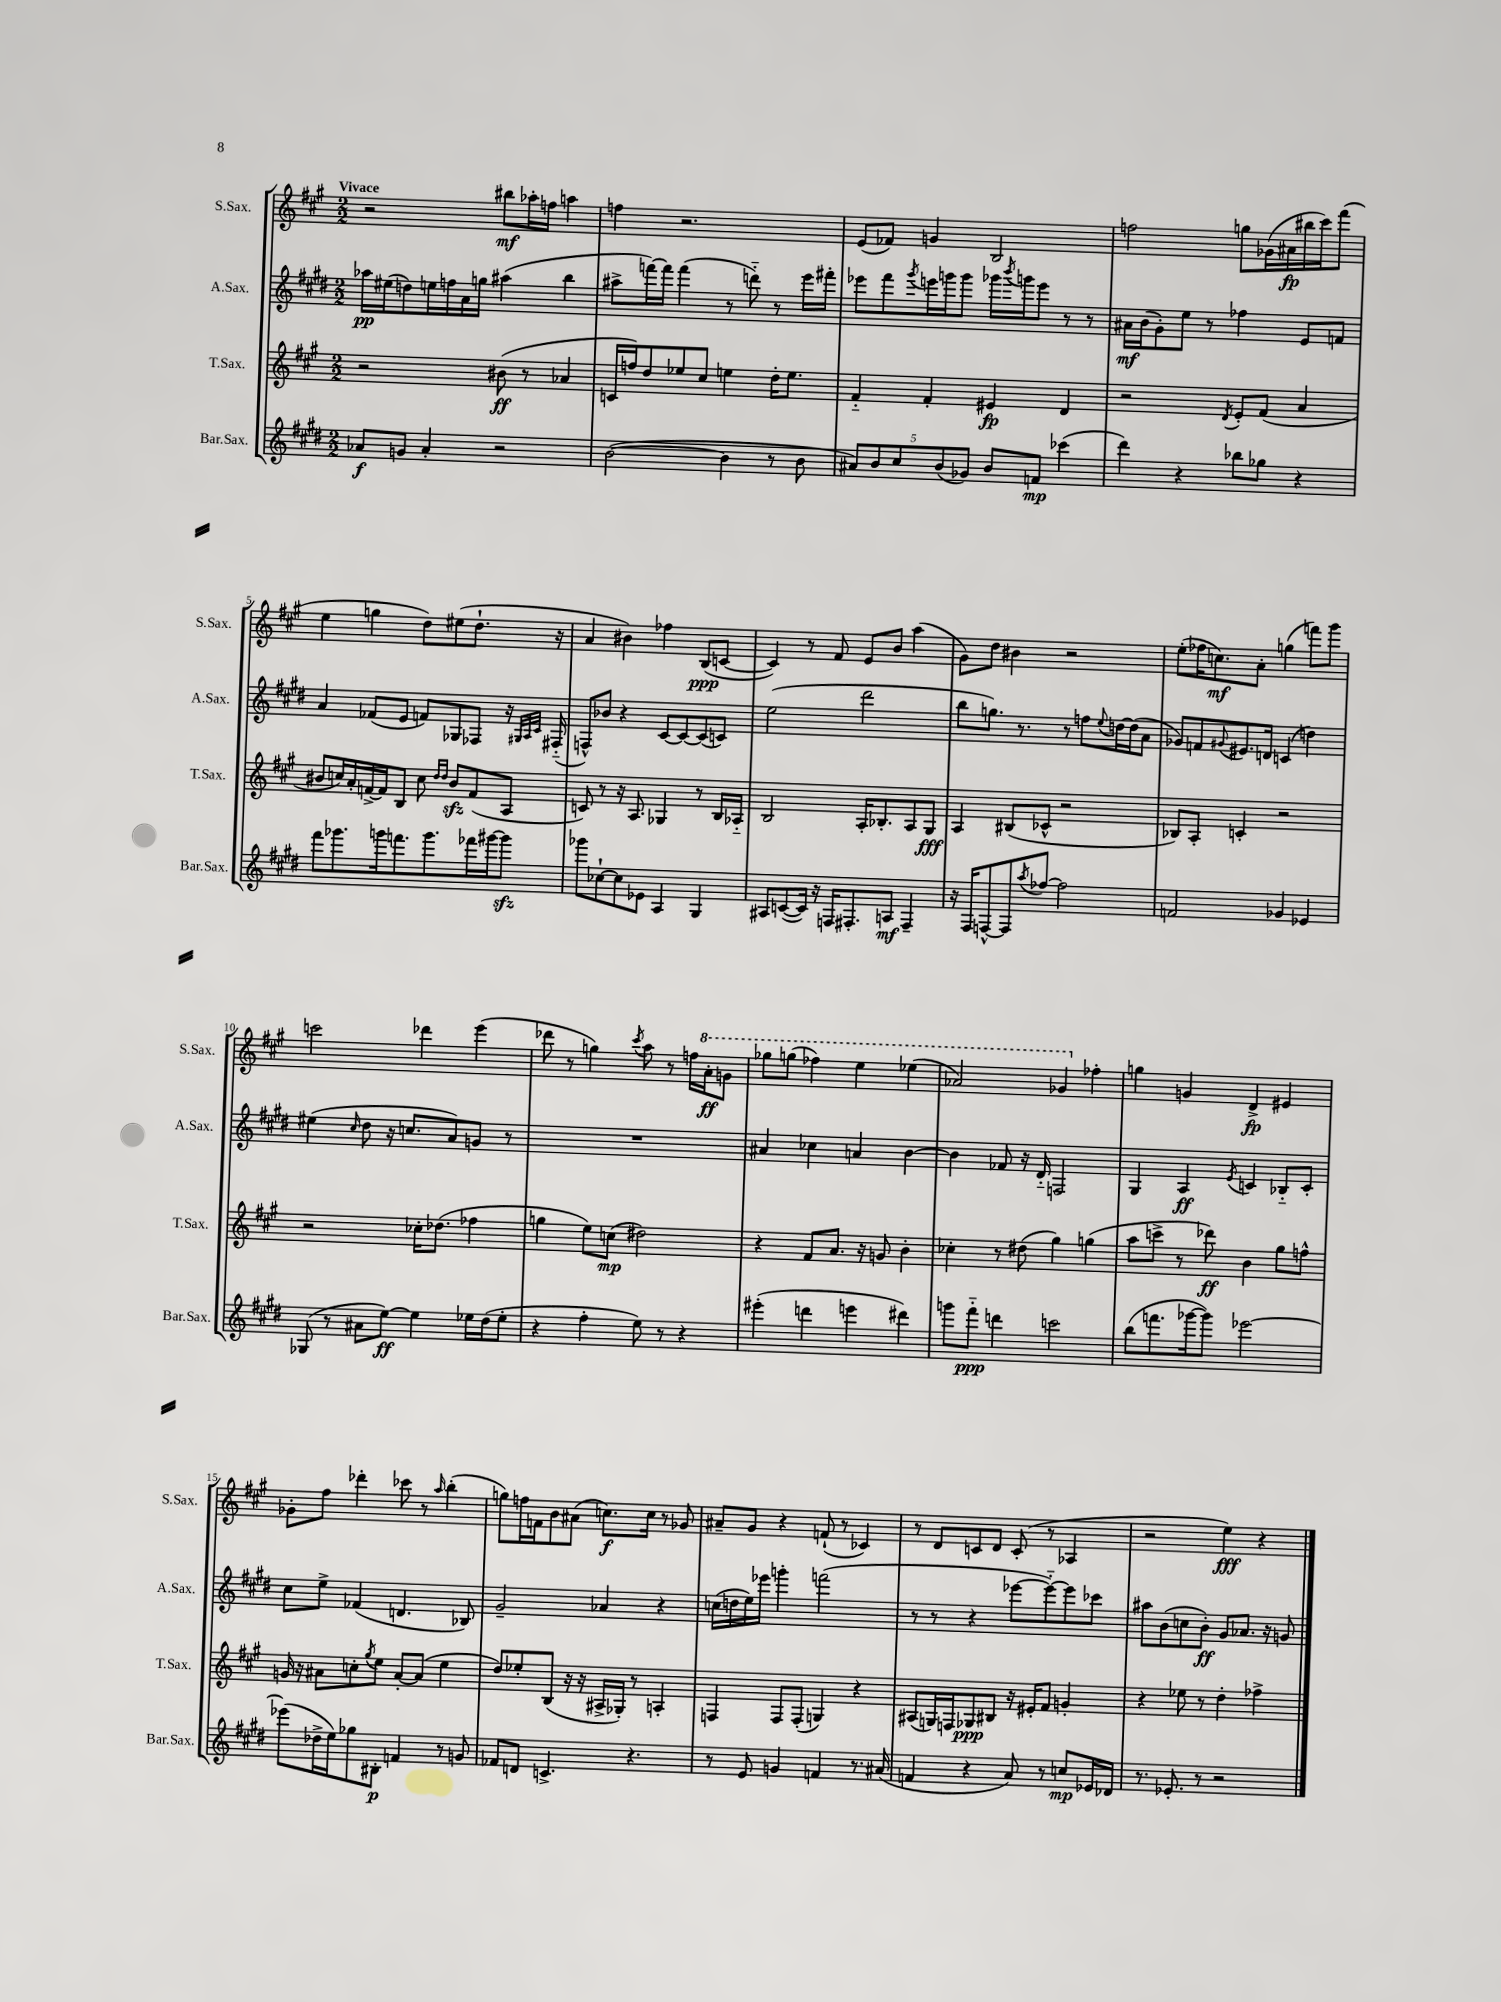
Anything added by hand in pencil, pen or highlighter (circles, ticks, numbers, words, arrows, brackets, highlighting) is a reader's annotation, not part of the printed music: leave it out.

**kern	**kern	**kern	**kern
*staff4	*staff3	*staff2	*staff1
*clefG2	*clefG2	*clefG2	*clefG2
*k[f#c#g#d#]	*k[f#c#g#]	*k[f#c#g#d#]	*k[f#c#g#]
*M2/2	*M2/2	*M2/2	*M2/2
8a-/L	2r	16aa-\LL	2r
.	.	(16ee#\J	.
8g/J	.	8dd\)	.
4a-'/	.	16ee\L	.
.	.	16ff\	.
.	.	16a\	.
.	.	16gg\JJ	.
2r	(8b#\	(4aa#\	8bb#\L
.	8r	.	16aa-'\L
.	.	.	16ff\JJ
.	4a-/	4bb\	4aa\
=	=	=	=
([2b\	16c/LL	8aa#^\L	4ff\
.	16ff/J)	.	.
.	8dd/	[16fff\L)	.
.	.	16fff\]JJ	.
.	8ee-/	(4fff\	2.r
.	8cc#/J	.	.
4b\]	4ee\	8r	.
.	.	8ddd'~\)	.
8r	16dd'\LK	8r	.
.	8.ee\J	.	.
8b\	.	16eee\LL	.
.	.	16fff#'\JJ	.
=	=	=	=
10a#/L)	4f#'~/	8eee-\L	(8e/L
10b/	.	.	.
.	.	8fff#\	8f-/J)
10cc#/	.	.	.
.	.	8qggg#/	.
.	4f#'/	16eee\L	4g/
(10b/	.	.	.
.	.	16ggg\J	.
.	.	8ggg\J	.
10g-/J)	.	.	.
8b/L	4e#/	16ggg-\LL	2B/
.	.	8qbbb/	.
.	.	16ggg\J	.
8f/J	.	8eee\J	.
(4ccc-\	4d/	8r	.
.	.	8r	.
=	=	=	=
4ddd#\)	2r	16a#\LL	2ff\
.	.	(16b\J	.
.	.	8g#'\)	.
4r	.	8ee\J	.
.	.	8r	.
.	8qd/	.	.
8bb-\L	8e'/L	4ff-\	8gg\L
8gg-\J	(8f#/J	.	(16g-\L
.	.	.	16a#\
4r	4a/	8e/L	16bb#\
.	.	.	16ccc#\J)
.	.	8f/J	(8fff#\J
=	=	=	=
8fff#\L	8b#/L	4a/	4ee\
8.ggg-\	16cc/L)	.	.
.	16a'/	.	.
.	[16f^/	(8f-/L	4gg\
16ggg\k	16f/]J	.	.
8.fff\	8B/J	8e/J	.
.	8cc\	8f/L)	8dd\L)
8.ggg\	.	.	.
.	16qqdd/LL	.	.
.	16qqdd/JJ	.	.
.	8b#/L	8G-/	(8ee#\
16fff-\L	(8f/	8F-/J	8.dd`\J
[16ggg#\J	.	.	.
8ggg#\]J	8A/J	16r	.
.	.	32qqG#/LLL	.
.	.	32qqA/	.
.	.	32qqc#/JJJ	.
.	.	(16F#'~/	16r
=	=	=	=
8ggg-\L	8c/)	8F^^/L)	4a/
[8cc-`\	8r	8b-/J	.
8cc-\]	16r	4r	4b#\)
.	8.A/	.	.
8e-\J	.	.	.
4A/	4G-/	[8c#/L	4ff-\
.	.	8c#/_	.
4G#/	8r	(8c#/]	(8B/L
.	16B/LL	8c/J)	[8c/J
.	16A-'~/JJ	.	.
=	=	=	=
8A#/L	2B/	(2ee\	4c/])
([8c/	.	.	.
16c/]Jk)	.	.	8r
16r	.	.	.
16F/LK	.	.	8f#/
8.F#'/	.	.	.
.	16A'/LK	2ddd#\	8e/L
.	8.B-'/	.	.
8A/J	.	.	8b/J
4F#~/	8A/	.	(4aa\
.	8G#/J	.	.
=	=	=	=
16r	4A/	8bb\L	8g#\L)
16F#/LK	.	.	.
[8F^^/	.	8.gg\J)	8dd\J
8F/]	(8B#/L	.	4b#\
.	.	8.r	.
8qaa/	.	.	.
[8ff-/J	8c-^^/J	.	.
2ff-\]	2r	8r	2r
.	.	8ff\L	.
.	.	8qqee/	.
.	.	[16dd\L	.
.	.	(16dd\]J	.
.	.	8a\J	.
=	=	=	=
2f/	8B-/L)	8g-/L)	(8ee'\L
.	8A'/J	8f/	16ff-\K
.	.	.	8.cc\)
.	.	8qqg#/	.
.	4c'/	8.e#/	.
.	.	.	8a'\J
.	.	16d/Jk	.
4g-/	2r	(4c/	(4gg\
4e-/	.	4dd\)	8fff\L)
.	.	.	8ggg#\J
=	=	=	=
(8G-/	2r	(4ee#\	2ccc\
8r	.	.	.
.	.	16qqcc#/	.
8a#\L	.	8dd#\	.
[8ee\J)	.	16r	.
.	.	8.cc/L	.
4ee\]	16cc-'\LK	.	4ddd-\
.	(8.dd-\J	.	.
.	.	8a/)	.
16ee-\LL	4ff-\	8g/J	(4eee\
(16dd#\J	.	.	.
8ee-'\J	.	8r	.
=	=	=	=
4r	4gg\	1r	8ddd-\
.	.	.	8r
4ff#'\	8ee\L)	.	4gg\)
.	(8cc\J	.	.
.	.	.	8qccc#/
8ee\)	2dd#\)	.	8aa\
8r	.	.	8r
4r	.	.	16ff\LL
.	.	.	16aa'\J
.	.	.	8gg\J
=	=	=	=
(4eee#'\	4r	4a#/	8ggg-\L
.	.	.	(8ggg\J
4ddd\	8f#/L	4cc-\	4fff-\)
.	8.a/J	.	.
4eee\	.	4a/	4eee\
.	16r	.	.
.	8g/	.	.
4ddd#\)	4b'\	[4b\	(4eee-\
=	=	=	=
8ggg\L	4cc-'\	4b\]	2aa-/)
8fff#'~\J	.	.	.
4ddd\	8r	8f-/	.
.	(8dd#\	16r	.
.	.	16d#'~/	.
2ccc\	4gg#\)	2F/	4gg-/
.	(4gg\	.	4ff-'\
=	=	=	=
(8bb\L	8aa\L	4G#/	4gg\
8.fff\	8ccc^\J	.	.
.	8r	4A/	4g/
[16ggg-\k	.	.	.
8ggg-\]J)	8ddd-\)	.	.
.	.	8qe/	.
[2eee-\	4b\	4c/	4d^/
.	8gg#\L	8B-'~/L	4e#/
.	8ff^^\J	8c'/J	.
=	=	=	=
(8eee-\]L	16g/	8cc#\L	8g-'\L
.	16r	.	.
16dd-^\L	8a#\L	8ee^\J	8ff#\J
16ee\J)	.	.	.
8gg-\	8cc'\	(4f-/	4ddd-'\
.	8qgg#/	.	.
8B#'\J	8ee\J	.	.
4f/	[8a#'/L	4.d/	8ccc-\
.	(8a#/]J	.	8r
.	.	.	16qqaa/
8r	4ee\	.	(4bb'\
8g/	.	8B-/)	.
=	=	=	=
8f-/L	8dd/L)	2g#~/	8gg\L)
8d/J	8ee-'/	.	16ff\L
.	.	.	16f\J
4.c^/	(8B/J	.	8b\
.	16r	.	(8a#\J
.	16r	.	.
.	16A#^/LL	4a-/	8.cc\L)
.	16G-'/JJ)	.	.
4.r	8r	.	.
.	.	.	16cc\Jk
.	4A'/	4r	8r
.	.	.	8g-/
=	=	=	=
8r	4F/	(16cc\LL	8a#~/L
.	.	16dd\	.
8e/	.	16ee\)	8g#/J
.	.	16eee-\JJ	.
4g/	8F/L	4ggg'\	4r
.	(8F'/J	.	.
4f/	4G/)	(2fff\	(8f`/
.	.	.	8r
8.r	4r	.	4c-/)
(16a#/	.	.	.
=	=	=	=
4f/	(8A#/L	8r	8r
.	16G/L)	8r	8d/L
.	16F/J	.	.
4r	8G-/	4r	8c/
.	8B#/J	.	8d/J
8a/)	16r	[8eee-\L	(8c'/
.	16e#'/LK	.	.
8r	8f#/J	8eee-'~\_)	8r
8cc/L	4g'/	8eee-\]	4A-/
16e-/L	.	8ccc-\J	.
16d-/JJ	.	.	.
=	=	=	=
8.r	4r	8aa#\L	2r
.	.	(8b\	.
8.e-'/	.	.	.
.	8ee-\	8cc\	.
8r	8r	8b'\J)	.
2r	4dd'\	8g#/L	4ee\)
.	.	8.a-/J	.
.	4ff-^\	.	4r
.	.	16r	.
.	.	8g/	.
==	==	==	==
*-	*-	*-	*-
